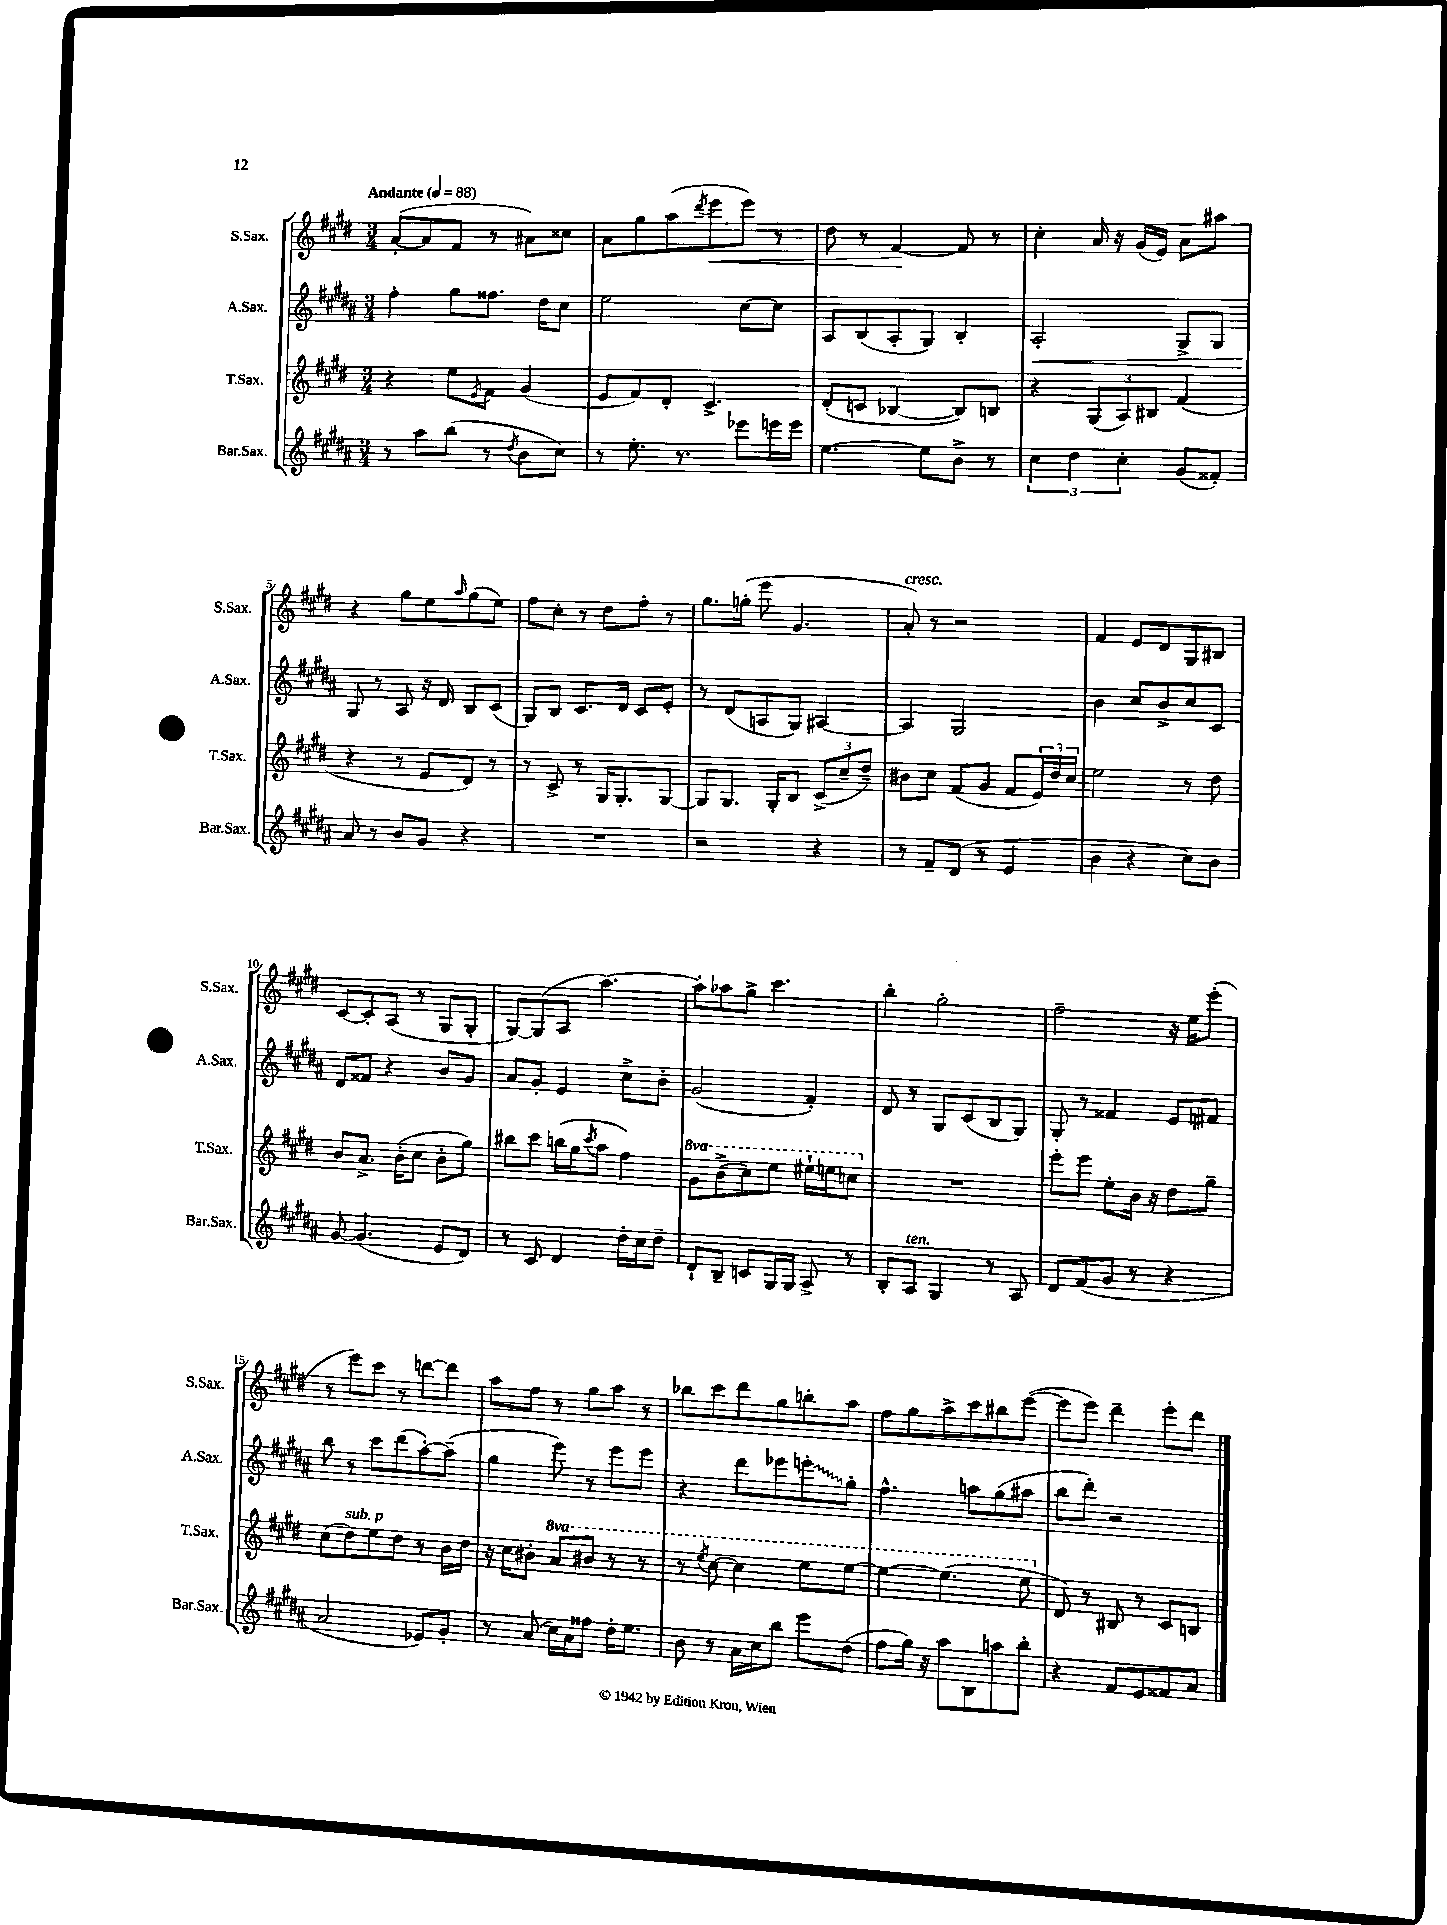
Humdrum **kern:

**kern	**kern	**kern	**kern
*staff4	*staff3	*staff2	*staff1
*clefG2	*clefG2	*clefG2	*clefG2
*k[f#c#g#d#a#]	*k[f#c#g#d#]	*k[f#c#g#d#a#]	*k[f#c#g#d#]
*M3/4	*M3/4	*M3/4	*M3/4
*MM88	*MM88	*MM88	*MM88
8r	4r	4ff#'\	([8a'/L
8aa#\L	.	.	8a/]
(8bb\J	8ee\L	8gg#\L	8f#/J
.	8qe/	.	.
8r	8f#\J	8.ff##\J	8r
8qdd#/	.	.	.
8b\L	(4g#/	.	8a#\L)
.	.	16dd#\LK	.
8cc#\J)	.	8cc#\J	8cc##\J
=	=	=	=
8r	8e/L	2ee\	8a\L
8.ee'\	8f#/)	.	8gg#\
.	8d#'/J	.	(8aa\
8.r	.	.	.
.	.	.	8qddd#/
.	4.c#^/	.	8eee\
8eee-\L	.	[8cc#\L	8eee\J)
16eee\L	.	8cc#\]J	8r
16eee\JJ	.	.	.
=	=	=	=
[4.ee\	(8d#'/L	8A#/L	8dd#\
.	8c/J	(8B/	8r
.	[4B-/	8A#'/	[4f#/
8ee\]L	.	8G#/J)	.
8b^\J	8B-/]L)	4B'/	8f#/]
8r	8B/J	.	8r
=	=	=	=
6cc#\	4r	2A#'/	4cc#'\
6dd#\	.	.	.
.	(12G#/L	.	16a/
.	.	.	16r
6cc#'\	12A/)	.	.
.	.	.	(16g#/LL
.	12B#/J	.	.
.	.	.	16e/JJ)
(8g#/L	(4f#/	8G#^/L	8a\L
8f##'/J)	.	8G#/J	8aa#\J
=	=	=	=
8a#/	4r	8G#/	4r
8r	.	8r	.
8b/L	8r	8A#/	8gg#\L
8g#/J	8e/L	16r	8ee\
.	.	16d#/	.
.	.	.	16qqaa/
4r	8d#/J)	8B/L	(8gg#\
.	8r	(8c#/J	8ee\J)
=	=	=	=
2.r	8r	8G#/L)	8ff#\L
.	8c#^/	8B/J	8cc#'\J
.	8r	8.c#/L	8r
.	16G#/LK	.	8dd#\L
.	8.G#'/	16d#/Jk	.
.	.	8c#/L	8ff#'\J
.	[8G#/J	8e'/J	8r
=	=	=	=
2r	8G#/]L	8r	8.gg#\L
.	8.G#/J	(8d#/L	.
.	.	.	(16gg'\Jk
.	.	8A/	8eee\
.	16G#'/LK	.	.
.	8B/J	8G#/J)	4.g#/
4r	(12c#^/L	[4A#/	.
.	12cc#~/	.	.
.	12dd#~/J)	.	.
=	=	=	=
8r	8b#\L	4A#/]	8a'/)
8f#~/L	8cc#\J	.	8r
(8d#/J	(8f#/L	2G#/	2r
8r	8g#/J	.	.
4e/	8f#/L	.	.
.	24e/L)	.	.
.	24dd#/	.	.
.	24cc#/JJ	.	.
=	=	=	=
4b\	2ee\	4b\	4f#/
4r	.	8cc#/L	8e/L
.	.	8b^/	8d#/
8cc#\L)	8r	8cc#/	8G#/
8b\J	8dd#\	8c#/J	8B#/J
=	=	=	=
[8g#/	8b/L	8d#/L	[8c#/L
(4.g#/]	8.a^/J	8f##/J	8c#'/]
.	.	4r	(8A/J
.	(16b'\LK	.	.
.	8cc#\J	.	8r
8e/L	8b'\L	8b/L	8G#/L
8d#/J)	8gg#\J)	8g#/J	8G#'/J
=	=	=	=
8r	8bb#\L	8a#/L	[8G#/L)
8c#/	8ccc#\J	8g#'/J	(8G#/]
4d#/	(16bb\LL	4e/	8A/J
.	16gg#\J	.	.
.	8qccc#/	.	.
.	8aa\J	.	[4.aa\)
16dd#'\LL	4ff#\)	8cc#^\L	.
16cc#\J	.	.	.
8dd#~\J	.	8b'\J	.
=	=	=	=
8d#`/L	8gg#\L	(2g#/	8aa'\]L
8B~/J	(8bb^\	.	8aa-\
8c/L	8ccc#\)	.	8gg#^\J
16G#/L	8eee\J	.	4.ccc#\
16G#/JJ	.	.	.
8A#^/	16eee#`\LL	4f#'/)	.
.	16eee\J	.	.
8r	8ccc\J	.	.
=	=	=	=
8B'/L	2.r	8d#/	4bb'\
8A#/J	.	8r	.
4G#/	.	8G#/L	2gg#'\
.	.	(8c#/	.
8r	.	8B/	.
8A#/	.	8G#/J)	.
=	=	=	=
8d#/L	8eee'\L	8G#'/	2ff#~\
(8f#/	8eee\J	8r	.
8g#/J	8ee'\L	4f##/	.
8r	16b\Jk	.	.
.	16r	.	.
4r	8dd#\L	8e/L	16r
.	.	.	16ee\LK
.	8gg#~\J	8f#/J	(8eee'\J
=	=	=	=
2a#/	(8cc#\L	8bb\	8r
.	8dd#\)	8r	8eee\L)
.	8ee\	8ccc#\L	8ccc#\J
.	8dd#\J	(8ddd#\	8r
8e-/L)	8r	[8aa#'\)	[8ddd\L
8g#'/J	16b\LL	(8aa#~\]J	8ddd\]J
.	16dd#\JJ	.	.
=	=	=	=
8r	16r	4gg#\	8aa\L
.	16cc#\LK	.	.
(8a#/	8b#'\J	.	8ff#\J
16cc#\LL)	8aa/L	8eee\)	8r
16a#\J	.	.	.
8ff##\J	8bb#/J	8r	8gg#\L
16dd#'\LK	8r	8eee\L	8aa\J
8.ee\J	.	.	.
.	8r	8eee\J	8r
=	=	=	=
8b\	8r	4r	8bb-\L
.	8qeee/	.	.
8r	[8ccc#\	.	8ccc#\
16a#\LL	4ccc#\]	8ddd#\L	8ddd#\
16cc#\J	.	.	.
8bb\J	.	8eee-\	8gg#\
8eee\L	8eee\L	8eee'\	8bb'\
(8dd#\J	[8eee\J	8gg#'\J	8aa\J
=	=	=	=
8ff#\L	4eee\_	4.ff#^^\	8ff#\L
16gg#\Jk)	.	.	8gg#\
16r	.	.	.
8aa#\L	(4.eee\]	.	8aa^\
8B\	.	8aa\L	8ccc#\
8aa\	.	(8gg#\	8bb#\
8bb'\J	8eee\	8aa#\J	([8eee\J
=	=	=	=
4r	8d#/)	8bb\L	8eee\]L
.	8r	8ddd#'\J)	8eee\J)
8f#/L	8B#/	2r	4ddd#~\
8e/	8r	.	.
8f##/	8c#/L	.	8eee'\L
8a#/J	8B/J	.	8ddd#\J
==	==	==	==
*-	*-	*-	*-
